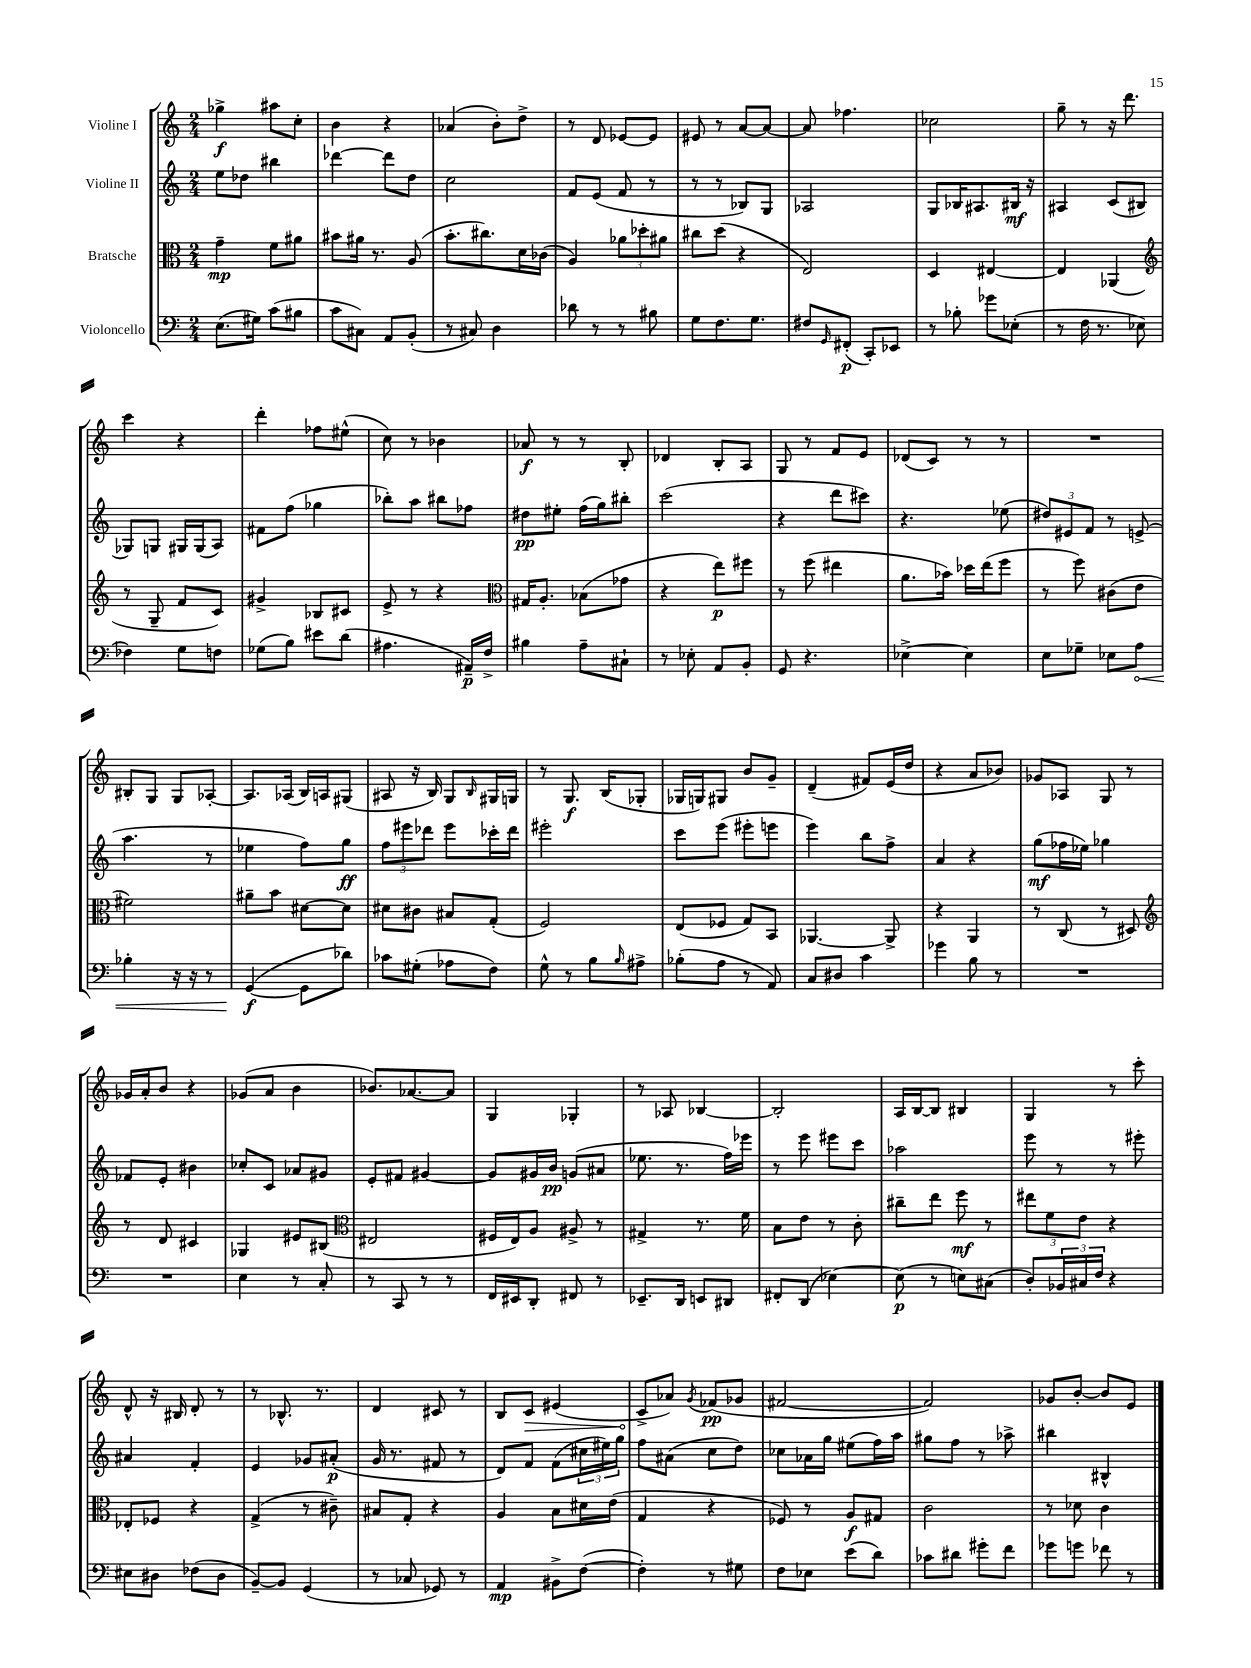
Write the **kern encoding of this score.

**kern	**kern	**kern	**kern
*staff4	*staff3	*staff2	*staff1
*clefF4	*clefC3	*clefG2	*clefG2
*k[]	*k[]	*k[]	*k[]
*M2/4	*M2/4	*M2/4	*M2/4
(8.E\L	4g~\	8ee\L	4gg-^\
.	.	8dd-\J	.
16G#\Jk)	.	.	.
(8c\L	8f\L	4bb#\	8aa#\L
8B#\J	8a#\J	.	8cc'\J
=	=	=	=
8c\L	8b#\L	[4ddd-\	4b\
8C#\J)	16a#\Jk	.	.
.	8.r	.	.
8AA/L	.	8ddd-\]L	4r
(8BB'/J	(8A/	8dd\J	.
=	=	=	=
8r	8.b'\L	2cc\	(4a-/
8C#/)	.	.	.
.	8.cc#\)	.	.
4D\	.	.	8b'\L)
.	16d\L	.	8dd^\J
.	(16c-\JJ	.	.
=	=	=	=
8d-\	4A/)	8f/L	8r
8r	.	(8e/J	8d/
8r	12a-\L	8f/	[8e-/L
.	12dd-'\	.	.
8B#\	.	8r	8e-/]J
.	12a#\J	.	.
=	=	=	=
8G\L	8cc#\L	8r	8e#/
8.F\	(8dd\J	8r	8r
.	4r	8B-/L)	[8a/L
8.G\J	.	.	.
.	.	8G/J	8a/_J
=	=	=	=
8F#/L	2E/)	2A-/	8a/]
16qqGG/	.	.	.
(8FF#'/J	.	.	4.ff-\
8CC'/L)	.	.	.
8EE-/J	.	.	.
=	=	=	=
8r	4D/	8G/L	2cc-\
8B-'\	.	16B-/K	.
.	.	8.A#/	.
8g-\L	[4E#/	.	.
(8E-'\J	.	16B#/Jk	.
.	.	16r	.
=	=	=	=
8r	4E#/]	4A#/	8gg~\
16F\	.	.	8r
8.r	.	.	.
.	(4AA-/	(8c/L	16r
.	.	.	8.ddd\
8E-\	.	8B#/J	.
=	=	=	=
*	*clefG2	*	*
4F-\)	8r	8G-/L)	4ccc\
.	8G~/	8G/J	.
8G\L	8f/L	16G#/LL	4r
.	.	(16G#/J	.
8F\J	8c/J)	8A/J)	.
=	=	=	=
(8G-\L	4g#^/	8f#\L	4ddd'\
8B\J)	.	(8ff\J	.
8e#\L	8B-/L	4gg-\	8ff-\L
(8d\J	8c#/J	.	(8ee#^^\J
=	=	=	=
4.A#\	8e^/	8bb-'\L)	8cc\)
.	8r	8aa\J	8r
.	4r	8bb#\L	4b-\
16AA#~/LL)	.	8ff-\J	.
16F^/JJ	.	.	.
=	=	=	=
*	*clefC3	*	*
4B#\	16G#/LK	8dd#\L	8a-/
.	8.A'/J	.	.
.	.	8ee#'\J	8r
8A~\L	(8B-\L	(16ff\LL	8r
.	.	16gg\J)	.
8C#`\J	8g-\J	8bb#'\J	8B'/
=	=	=	=
8r	4r	(2ccc\	4d-/
8E-'\	.	.	.
8AA/L	8ee\L)	.	8B'/L
8BB'/J	8ff#\J	.	8A/J
=	=	=	=
8GG/	8r	4r	8G/
4.r	(8ff\	.	8r
.	4ee#\	8ddd\L	8f/L
.	.	8ccc#\J)	8e/J
=	=	=	=
[4E-^\	8.a\L	4.r	(8d-/L
.	.	.	8c/J)
.	16b-\Jk)	.	.
4E-\]	16dd-\LL	.	8r
.	(16ee\J	.	.
.	8ff\J	(8ee-\	8r
=	=	=	=
8E\L	8r	12dd#/L)	2r
.	.	12e#/	.
8G-~\J	8ff\)	.	.
.	.	12f/J	.
8E-\L	(8c#\L	8r	.
8A\J	8e\J	(8e^/	.
=	=	=	=
4B-'\	2f#\)	4.aa\	8B#'/L
.	.	.	8G/J
16r	.	.	8G/L
16r	.	.	.
8r	.	8r	[8A-'/J
=	=	=	=
([4GG/	8a#~\L	4ee-\	8.A-/]L
.	8b\J	.	.
.	.	.	(16A-/Jk
8GG\]L	[8d#\L	8ff\L)	16B/LL)
.	.	.	16A/J
8d-\J)	8d#\]J	8gg\J	(8G#/J
=	=	=	=
8c-\L	8d#\L	12ff\L	8A#/
.	.	12eee#\	.
(8G#'\J	8c#\J	.	16r
.	.	12ddd-\J	.
.	.	.	16B/)
8A-\L	8B#/L	8eee#\L	8G/L
.	.	.	16qqB/
8F\J)	(8G'/J	16ccc-'\L	16G#/L
.	.	16ddd-\JJ	16G/JJ
=	=	=	=
8G^^\	2F/)	2eee#'\	8r
8r	.	.	8.G/
8B\L	.	.	.
.	.	.	(16B/LK
16qqB/	.	.	.
8A#^\J	.	.	8G-'/J
=	=	=	=
(8B-'\L	(8E/L	8ccc\L	16G-/LL
.	.	.	16G/J)
8A\J	8F-/J	(8eee\J	8G#/J
8r	8G/L)	8eee#'\L	8b/L
8AA/)	8BB/J	8eee\J	8g~/J
=	=	=	=
8C/L	[4.AA-/	4eee\)	(4d~/
8D#/J	.	.	.
4c\	.	8bb\L	8f#/L)
.	8AA-^/]	8ff^\J	(16e/L
.	.	.	16dd/JJ
=	=	=	=
4g-\	4r	4a/	4r
8B\	4AA/	4r	8a/L
8r	.	.	8b-/J)
=	=	=	=
2r	8r	(8gg\L	8g-/L
.	(8C/	16ff-\L	8A-/J
.	.	16ee-\JJ)	.
.	8r	4gg-\	8G/
.	8D#/)	.	8r
=	=	=	=
*	*clefG2	*	*
2r	8r	8f-/L	16g-/LL
.	.	.	16a'/J
.	8d/	8e'/J	8b/J
.	4c#/	4b#\	4r
=	=	=	=
4E\	4G-/	8cc-'/L	(8g-/L
.	.	8c/J	8a/J
8r	8e#/L	8a-/L	4b\
8C'/	(8B#/J	8g#/J	.
=	=	=	=
*	*clefC3	*	*
8r	2E#/	8e'/L	8.b-/L)
8CC/	.	8f#/J	.
.	.	.	[8.a-/
8r	.	[4g#/	.
8r	.	.	8a-/]J
=	=	=	=
16FF/LL	16F#/LL	8g#/]L	4G/
16EE#/J	16E/J)	.	.
8DD'/J	8A/J	16g#/L	.
.	.	16b/JJ	.
8FF#/	8A#^/	(8g/L	4G-'/
8r	8r	8a#/J	.
=	=	=	=
8.EE-~/L	4G#^/	8.ee-\	8r
.	.	.	8A-/
16DD/Jk	.	8.r	.
8EE/L	8.r	.	[4B-/
8DD#/J	.	16ff\LL)	.
.	16f\	16eee-\JJ	.
=	=	=	=
8FF#'/L	8B\L	8r	2B-'/]
(8DD/J	8e\J	8eee\	.
[4E-\)	8r	8eee#\L	.
.	8c'\	8ccc\J	.
=	=	=	=
(8E-\]	8cc#~\L	2aa-\	16A/LL
.	.	.	[16B/J
8r	8ee\J	.	8B/]J
8E\L)	8ff\	.	4B#/
(8C#\J	8r	.	.
=	=	=	=
8D'/L)	12ee#\L	8eee\	4G/
.	12f\	.	.
24BB-/L	.	8r	.
24C#/	12e\J	.	.
24F/JJ	.	.	.
4r	4r	8r	8r
.	.	8eee#'\	8ccc'\
=	=	=	=
8E#\L	8E-'/L	4a#/	8d^^/
8D#\J	8F-/J	.	16r
.	.	.	16B#/
(8F-\L	4r	4f'/	8d'/
8D#\J	.	.	8r
=	=	=	=
[8BB~/L)	(4G^/	4e/	8r
8BB/]J	.	.	8.B-^^/
(4GG/	8r	8g-/L	.
.	.	.	8.r
.	8c#~\)	(8a#'/J	.
=	=	=	=
8r	8B#/L	16g/	4d/
.	.	8.r	.
8C-/	8G'/J	.	.
8GG-/)	4r	8f#/	8c#/
8r	.	8r	8r
=	=	=	=
4AA/	4A/	8d/L)	8B/L
.	.	8f/J	8c/J
8BB#^\L	8B\L	(8f\L	(4e#/
([8F\J	16d#\L	24cc#\L	.
.	.	24ee#\)	.
.	(16e\JJ	.	.
.	.	24gg\JJ	.
=	=	=	=
4F'\])	4G/	8ff\L	8c^/L
.	.	(8a#\J	8a-/J)
.	.	.	8qg/
8r	4r	8cc\L	(8f-/L
8G#\	.	8dd\J)	8g-/J
=	=	=	=
8F\L	8F-/)	8cc-\L	[2f#/
8E-\J	8r	16a-\L	.
.	.	16gg\JJ	.
(8e\L	8A/L	(8ee#\L	.
8d\J)	8G#/J	16ff\L)	.
.	.	16aa\JJ	.
=	=	=	=
8c-\L	2c\	8gg#\L	2f#/])
8d#\J	.	8ff\J	.
8g#'\L	.	8r	.
8f\J	.	8aa-^\	.
=	=	=	=
8g-\L	8r	4bb#\	8g-/L
8g\J	8d-\	.	[8b'/J
8f-\	4c\	4B#^^/	8b/]L
8r	.	.	8e/J
==	==	==	==
*-	*-	*-	*-
